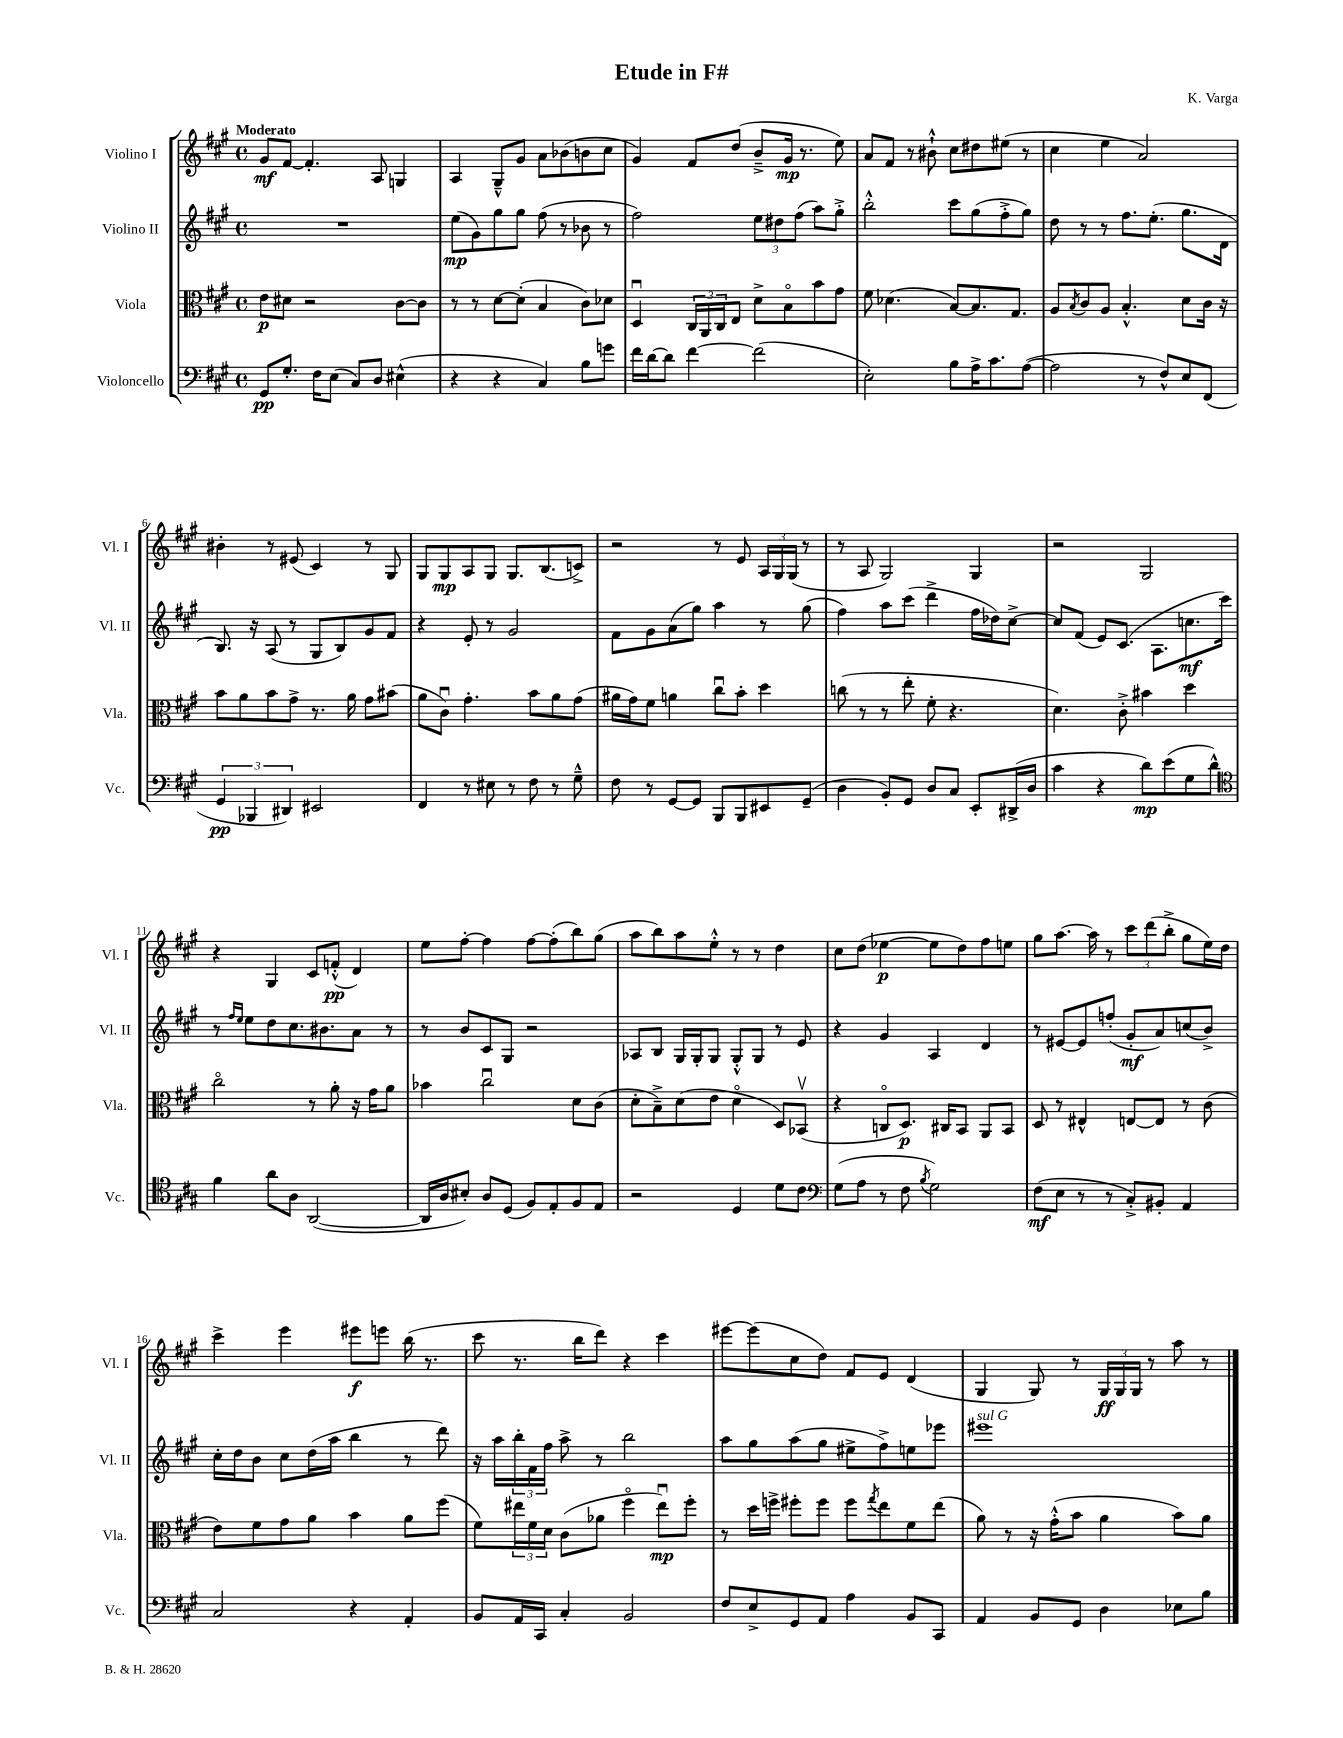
\header { title = "Etude in F#" composer = "K. Varga" }
<<
\new StaffGroup <<
\new Staff = "s0" \with { instrumentName = "Violino I" shortInstrumentName = "Vl. I" } {
    \clef treble \key a \major \defaultTimeSignature \time 4/4 \tempo "Moderato"
    gis'8\mf fis'8~ fis'4.-. a8 g4 |
    a4 gis8---^ gis'8 a'8 bes'8( b'8 cis''8 |
    gis'4) fis'8 d''8( b'8---> gis'16\mp r8. e''8) |
    a'8 fis'8 r8 bis'8-!-^ cis''8 dis''8 eis''8( r8 |
    cis''4 e''4 a'2) |
    bis'4-. r8 eis'8( cis'4) r8 gis8 |
    gis8 gis8\mp a8 gis8 gis8. b8.( c'8->) |
    r2 r8 e'8 \tuplet 3/2 { a16 gis16 gis16( } r8 |
    r8 a8 gis2) gis4 |
    r2 gis2 |
    r4 gis4 cis'8 f'8-.-^\pp( d'4) |
    e''8 fis''8~-. fis''4 fis''8~ fis''8-.( b''8) gis''8( |
    a''8 b''8) a''8 e''8-.-^ r8 r8 d''4 |
    cis''8 d''8( ees''4~\p ees''8 d''8) fis''8 e''8 |
    gis''8 a''8.~ a''16 r8 \tuplet 3/2 { cis'''8 d'''8( b''8-.-> } gis''8 e''16) d''16 |
    cis'''4-> e'''4 eis'''8\f e'''8 b''16( r8. |
    cis'''8 r8. b''16 d'''8) r4 cis'''4 |
    eis'''8~ eis'''8( cis''8 d''8) fis'8 e'8 d'4( |
    gis4 gis8) r8 \tuplet 3/2 { gis16\ff gis16 gis16 } r8 a''8 r8 \bar "|." |
}
\new Staff = "s1" \with { instrumentName = "Violino II" shortInstrumentName = "Vl. II" } {
    \clef treble \key a \major \defaultTimeSignature \time 4/4
    R1 |
    e''8\mp( gis'8) gis''8 gis''8 fis''8( r8 bes'8 r8 |
    fis''2) \tuplet 3/2 { e''8 dis''8 fis''8( } a''8) gis''8-.-> |
    b''2-.-^ cis'''8 gis''8( fis''8-.-> gis''8) |
    d''8 r8 r8 fis''8. e''8.-.( gis''8. d'16 |
    b8.) r16 a8( r8 gis8 b8) gis'8 fis'8 |
    r4 e'8-. r8 gis'2 |
    fis'8 gis'8 a'8( gis''8) a''4 r8 gis''8( |
    fis''4) a''8 cis'''8( d'''4-> fis''16 des''16) cis''8~-> |
    cis''8 fis'8( e'8) cis'8.( a8. c''8.\mf cis'''16) |
    r8 \grace { fis''16 e''16 } e''8 d''8 cis''8. bis'8. a'8 r8 |
    r8 b'8 cis'8 gis8 r2 |
    aes8 b8 gis16 gis16-. gis8 gis8-.-^ gis8 r8 e'8 |
    r4 gis'4 a4 d'4 |
    r8 eis'8~ eis'8 f''8-.( gis'8-.\mf a'8) c''8( b'8->) |
    cis''16-. d''16 b'8 cis''8 d''16( a''16 b''4 r8 d'''8) |
    r16 a''16 \tuplet 3/2 { b''16-. fis'16 fis''16 } a''8-> r8 b''2 |
    a''8 gis''8 a''8( gis''8 eis''8-> fis''8->) e''8 ees'''8 |
    eis'''1^\markup { \italic "sul G" } \bar "|." |
}
\new Staff = "s2" \with { instrumentName = "Viola" shortInstrumentName = "Vla." } {
    \clef alto \key a \major \defaultTimeSignature \time 4/4
    e'8\p dis'8 r2 cis'8~ cis'8 |
    r8 r8 d'8~ d'8-.( b4 cis'8) des'8 |
    d4\downbow \tuplet 3/2 { cis16 a,16 cis16 } e8 d'8-> b8\flageolet b'8 gis'8 |
    fis'8 des'4.( b8~) b8. gis8. |
    a8 \acciaccatura { b8 } cis'8 a8 b4.-.-^ d'8 cis'16 r16 |
    b'8 a'8 b'8 gis'8-> r8. a'16 gis'8 bis'8( |
    a'8 cis'8\downbow) gis'4.-. b'8 a'8 gis'8( |
    ais'16 gis'16) fis'8 a'4 cis''8\downbow b'8-. d''4 |
    c''8( r8 r8 e''8-. fis'8-. r4. |
    d'4.) cis'8-.-> bis'4 d''4 |
    cis''2\flageolet r8 a'8-. r16 gis'16 a'8 |
    bes'4 cis''2\downbow d'8 cis'8( |
    d'8-. b8--->) d'8( e'8 d'4\flageolet d8) bes,8\upbow( |
    r4 c8\flageolet d8.\p) cis16 b,8 a,8 b,8 |
    d8 r8 eis4-^ e8~ e8 r8 cis'8( |
    e'8) fis'8 gis'8 a'8 b'4 a'8 fis''8( |
    fis'8) \tuplet 3/2 { eis''16 fis'16 d'16 } cis'8( aes'8 fis''4\flageolet eis''8\downbow\mp) fis''8-. |
    r8 d''16 f''16-> fis''8-. fis''8 fis''8 \acciaccatura { gis''8 } e''8 fis'8 e''8( |
    a'8) r8 r16 gis'16-.-^( b'8 a'4 b'8) a'8 \bar "|." |
}
\new Staff = "s3" \with { instrumentName = "Violoncello" shortInstrumentName = "Vc." } {
    \clef bass \key a \major \defaultTimeSignature \time 4/4
    gis,8\pp gis8.-. fis16 e8( cis8) d8 eis4-^( |
    r4 r4 cis4) b8 g'8 |
    fis'16 d'16~ d'8 fis'4~ fis'2( |
    e2-.) b8 a16-> cis'8. a8~( |
    a2 r8 fis8-^) e8 fis,8( |
    \tuplet 3/2 { gis,4\pp bes,,4 dis,4) } eis,2 |
    fis,4 r8 eis8 r8 fis8 r8 gis8---^ |
    fis8 r8 gis,8~ gis,8 b,,8 b,,8 eis,8 gis,8--( |
    d4 b,8-.) gis,8 d8 cis8 e,8-. dis,16->( d16 |
    cis'4 r4 d'8\mp) e'8( gis8 d'8-^) |
    \clef tenor fis'4 a'8 a8 a,2~( |
    a,16 a16 bis8-.) a8 d8( fis8) e8-. fis8 e8 |
    r2 d4 d'8 cis'8 |
    \clef bass gis8( a8 r8 fis8 \acciaccatura { b8 } gis2) |
    fis8\mf( e8 r8 r8 cis8-.->) bis,8-. a,4 |
    cis2 r4 a,4-. |
    b,8 a,16 cis,16 cis4-. b,2 |
    fis8 e8-> gis,8 a,8 a4 b,8 cis,8 |
    a,4 b,8 gis,8 d4 ees8 b8 \bar "|." |
}
>>
>>
